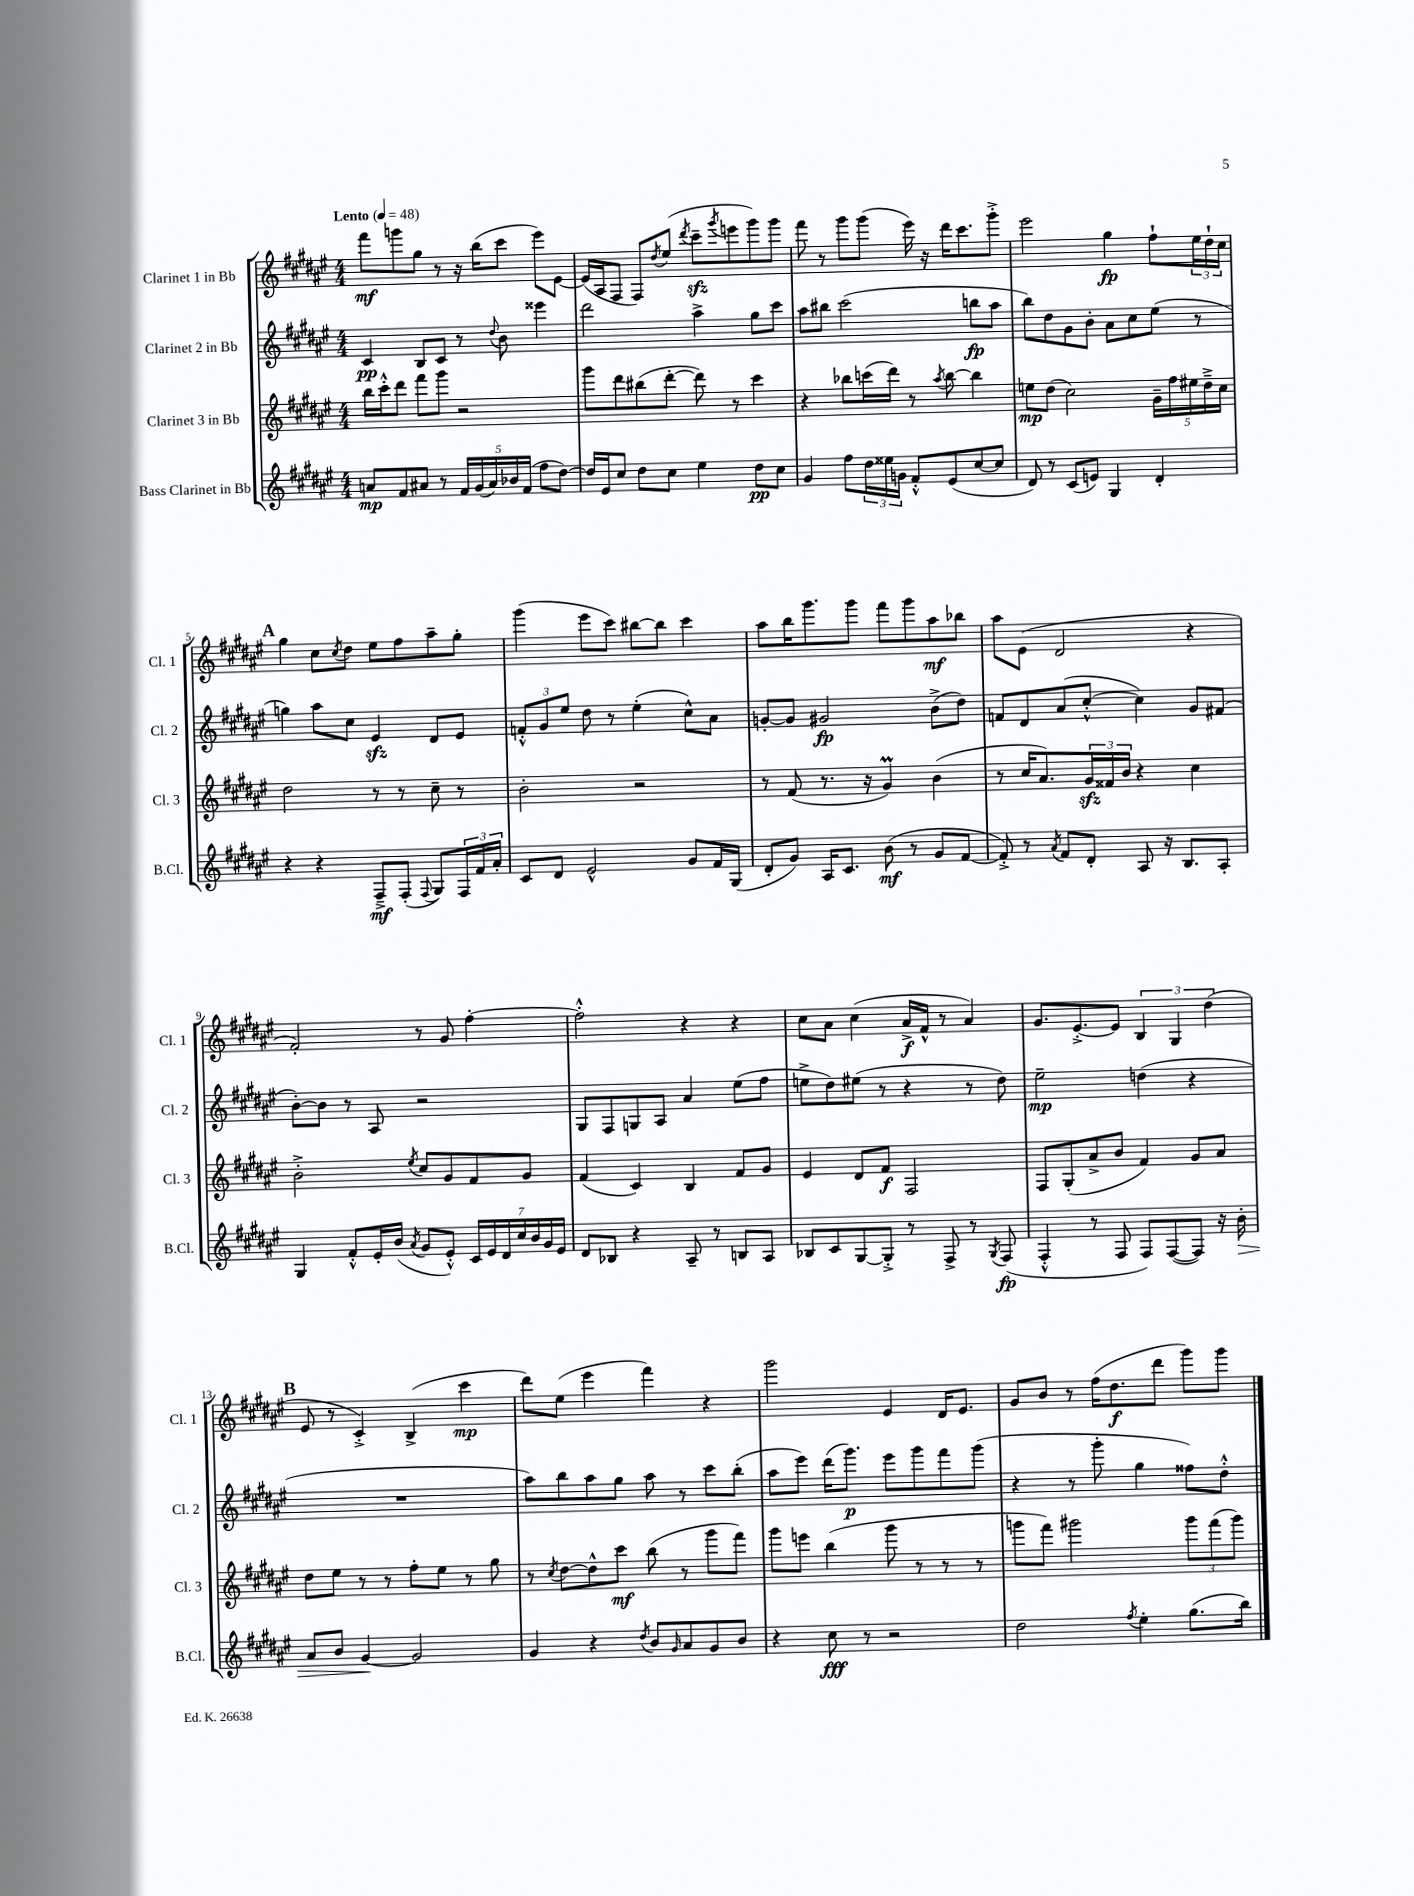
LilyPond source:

<<
\new StaffGroup <<
\new Staff = "s0" \with { instrumentName = "Clarinet 1 in Bb" shortInstrumentName = "Cl. 1" } {
    \clef treble \key fis \major \numericTimeSignature \time 4/4 \tempo "Lento" 4 = 48
    fis'''8\mf g'''8 gis''8 r8 r16 b''16( cis'''8 eis'''8) eis'8~ |
    eis'16( ais16 fis8 fis8) \acciaccatura { dis''8 } eis''8( \acciaccatura { dis'''8 } cis'''8--\sfz \acciaccatura { gis'''8 } e'''8 gis'''8) gis'''8 |
    fis'''8 r8 gis'''8 gis'''8( eis'''16) r16 dis'''16 cis'''8. gis'''8-.-> |
    eis'''2 gis''4\fp fis''8-! \tuplet 3/2 { eis''16 dis''16-! cis''16 } |
    \mark \markup { \bold "A" } gis''4 cis''8 \acciaccatura { cis''8 } dis''8 eis''8 fis''8 ais''8-- gis''8-. |
    gis'''4( eis'''8 cis'''8) bis''8~ bis''8 cis'''4 |
    ais''8 b''16 gis'''8. gis'''8 fis'''8 gis'''8 ais''8\mf bes''8 |
    ais''8 eis'8( dis'2 r4 |
    fis'2-.) r8 gis'8 fis''4~-. |
    fis''2-.-^ r4 r4 |
    cis''8 ais'8 cis''4( ais'16->\f fis'16-^ r8 ais'4) |
    gis'8. eis'8.~-.-> eis'8 \tuplet 3/2 { b4 gis4 dis''4( } |
    \mark \markup { \bold "B" } eis'8 r8 cis'4-.->) b4->( cis'''4\mp |
    dis'''8) eis''8( eis'''4 fis'''4) r4 |
    gis'''2 eis'4 dis'16 eis'8. |
    gis'8 b'8 r8 fis''16( dis''8.\f dis'''8 gis'''8) gis'''8 \bar "|." |
}
\new Staff = "s1" \with { instrumentName = "Clarinet 2 in Bb" shortInstrumentName = "Cl. 2" } {
    \clef treble \key fis \major \numericTimeSignature \time 4/4
    cis'4\pp b8 cis'8 r8 \appoggiatura { dis''8 } b'8 eisis'''4 |
    dis'''2 ais''4-> gis''8 cis'''8 |
    ais''8 bis''8 cis'''2( b''8\fp ais''8 |
    b''8) dis''8 gis'8 b'8-. ais'8 cis''8 eis''8( r8 |
    \mark \markup { \bold "A" } g''4) ais''8 cis''8 eis'4\sfz dis'8 eis'8 |
    \tuplet 3/2 { f'8-.-^ gis'8 eis''8 } dis''8 r8 eis''4-.( cis''8-^) ais'8 |
    g'8~-. g'8 gis'2\fp b'8->( dis''8) |
    f'8 dis'8 ais'8( cis''8~-.-^ cis''4) gis'8 fis'8( |
    b'8~-.) b'8 r8 ais8 r2 |
    gis8 fis8 g8 ais8 ais'4 eis''8( fis''8 |
    e''8-> dis''8) eis''8( r8 r4 r8 dis''8) |
    eis''2--\mp d''4( r4 |
    \mark \markup { \bold "B" } R1 |
    ais''8) b''8 ais''8 gis''8 ais''8 r8 cis'''8 b''8-.( |
    ais''8 eis'''8) dis'''16( gis'''8.\p) eis'''8 gis'''8 fis'''8 gis'''8( |
    r4 r8 gis'''8-. gis''4 fisis''8) dis''8-.-^ \bar "|." |
}
\new Staff = "s2" \with { instrumentName = "Clarinet 3 in Bb" shortInstrumentName = "Cl. 3" } {
    \clef treble \key fis \major \numericTimeSignature \time 4/4
    b''16 cis'''16-.-^ dis'''8 fis'''8 gis'''8 r2 |
    gis'''8 dis'''8 bis''8( dis'''8~-. dis'''8) r8 cis'''4 |
    r4 bes''8 c'''16( dis'''16) r8 \acciaccatura { ais''8 } bes''8~ bes''4 |
    e''8\mp dis''8( cis''2) \tuplet 5/4 { gis'16-- fis''16 eis''16 dis''16---> cis''16 } |
    \mark \markup { \bold "A" } dis''2 r8 r8 cis''8-- r8 |
    b'2-. r2 |
    r8 fis'8( r8. r16 gis'4\prall) b'4( |
    r8 cis''16 ais'8.) \tuplet 3/2 { gis'16\sfz fisis'16 b'16 } r4 cis''4 |
    b'2-.-> \acciaccatura { eis''8 } cis''8 gis'8 fis'8 gis'8 |
    fis'4( cis'4) b4 fis'8 gis'8 |
    eis'4 dis'8 fis'8\f fis2 |
    fis8 gis8-.( ais'8-> b'8 fis'4) gis'8 ais'8 |
    \mark \markup { \bold "B" } dis''8 eis''8 r8 r8 fis''8-. eis''8 r8 gis''8 |
    r8 \acciaccatura { cis''8 } dis''8~ dis''8-^ cis'''8\mf b''8( r8 gis'''8 fis'''8) |
    gis'''8 e'''8 b''4( gis'''8 r8 r8 r8 |
    g'''8 fis'''8) gis'''2 \tuplet 3/2 { gis'''8 fis'''8( gis'''8) } \bar "|." |
}
\new Staff = "s3" \with { instrumentName = "Bass Clarinet in Bb" shortInstrumentName = "B.Cl." } {
    \clef treble \key fis \major \numericTimeSignature \time 4/4
    a'8\mp fis'8 ais'8 r8 \tuplet 5/4 { fis'16 gis'16( ais'16) bes'16 fis'16( } fis''8 dis''8~) |
    dis''16 eis'16 cis''8 dis''8 cis''8 eis''4 dis''8\pp cis''8 |
    gis'4 fis''8 \tuplet 3/2 { dis''16 eisis''16 g'16 } fis'8-.-^ eis'8( cis''8~ cis''8 |
    dis'8) r8 cis'8( e'8) gis4 dis'4-. |
    \mark \markup { \bold "A" } r4 r4 fis8--->\mf fis8-.( \appoggiatura { fis8 } gis8) \tuplet 3/2 { fis16 fis'16 ais'16-. } |
    cis'8 dis'8 eis'2-^ gis'8 fis'16 gis16( |
    dis'8-. gis'8) ais16 cis'8. b'8\mf( r8 gis'8 fis'8~ |
    fis'8-.->) r8 \acciaccatura { ais'8 } fis'8 dis'8-. ais8 r16 b8. ais8-. |
    gis4 fis'8-.-^ eis'16-. b'16( \acciaccatura { ais'8 } gis'8 eis'8-.-^) \tuplet 7/4 { cis'16 eis'16 dis'16 cis''16 b'16 gis'16 eis'16 } |
    dis'8 bes8 r4 ais8-- r8 b8 ais8 |
    bes8 cis'8 gis8~ gis8-.-> r8 fis8-> r8 \acciaccatura { gis8 } fis8\fp( |
    fis4-.-^ r8 fis8 fis8) fis8~( fis8) r16 b'16-.\> |
    \mark \markup { \bold "B" } ais'8 b'8 gis'4~\! gis'2 |
    gis'4 r4 \acciaccatura { dis''8 } b'8 \grace { gis'16 } ais'8 gis'8 b'8 |
    r4 cis''8\fff r8 r2 |
    dis''2 \acciaccatura { fis''8 } eis''4-. gis''8.( b''16) \bar "|." |
}
>>
>>
